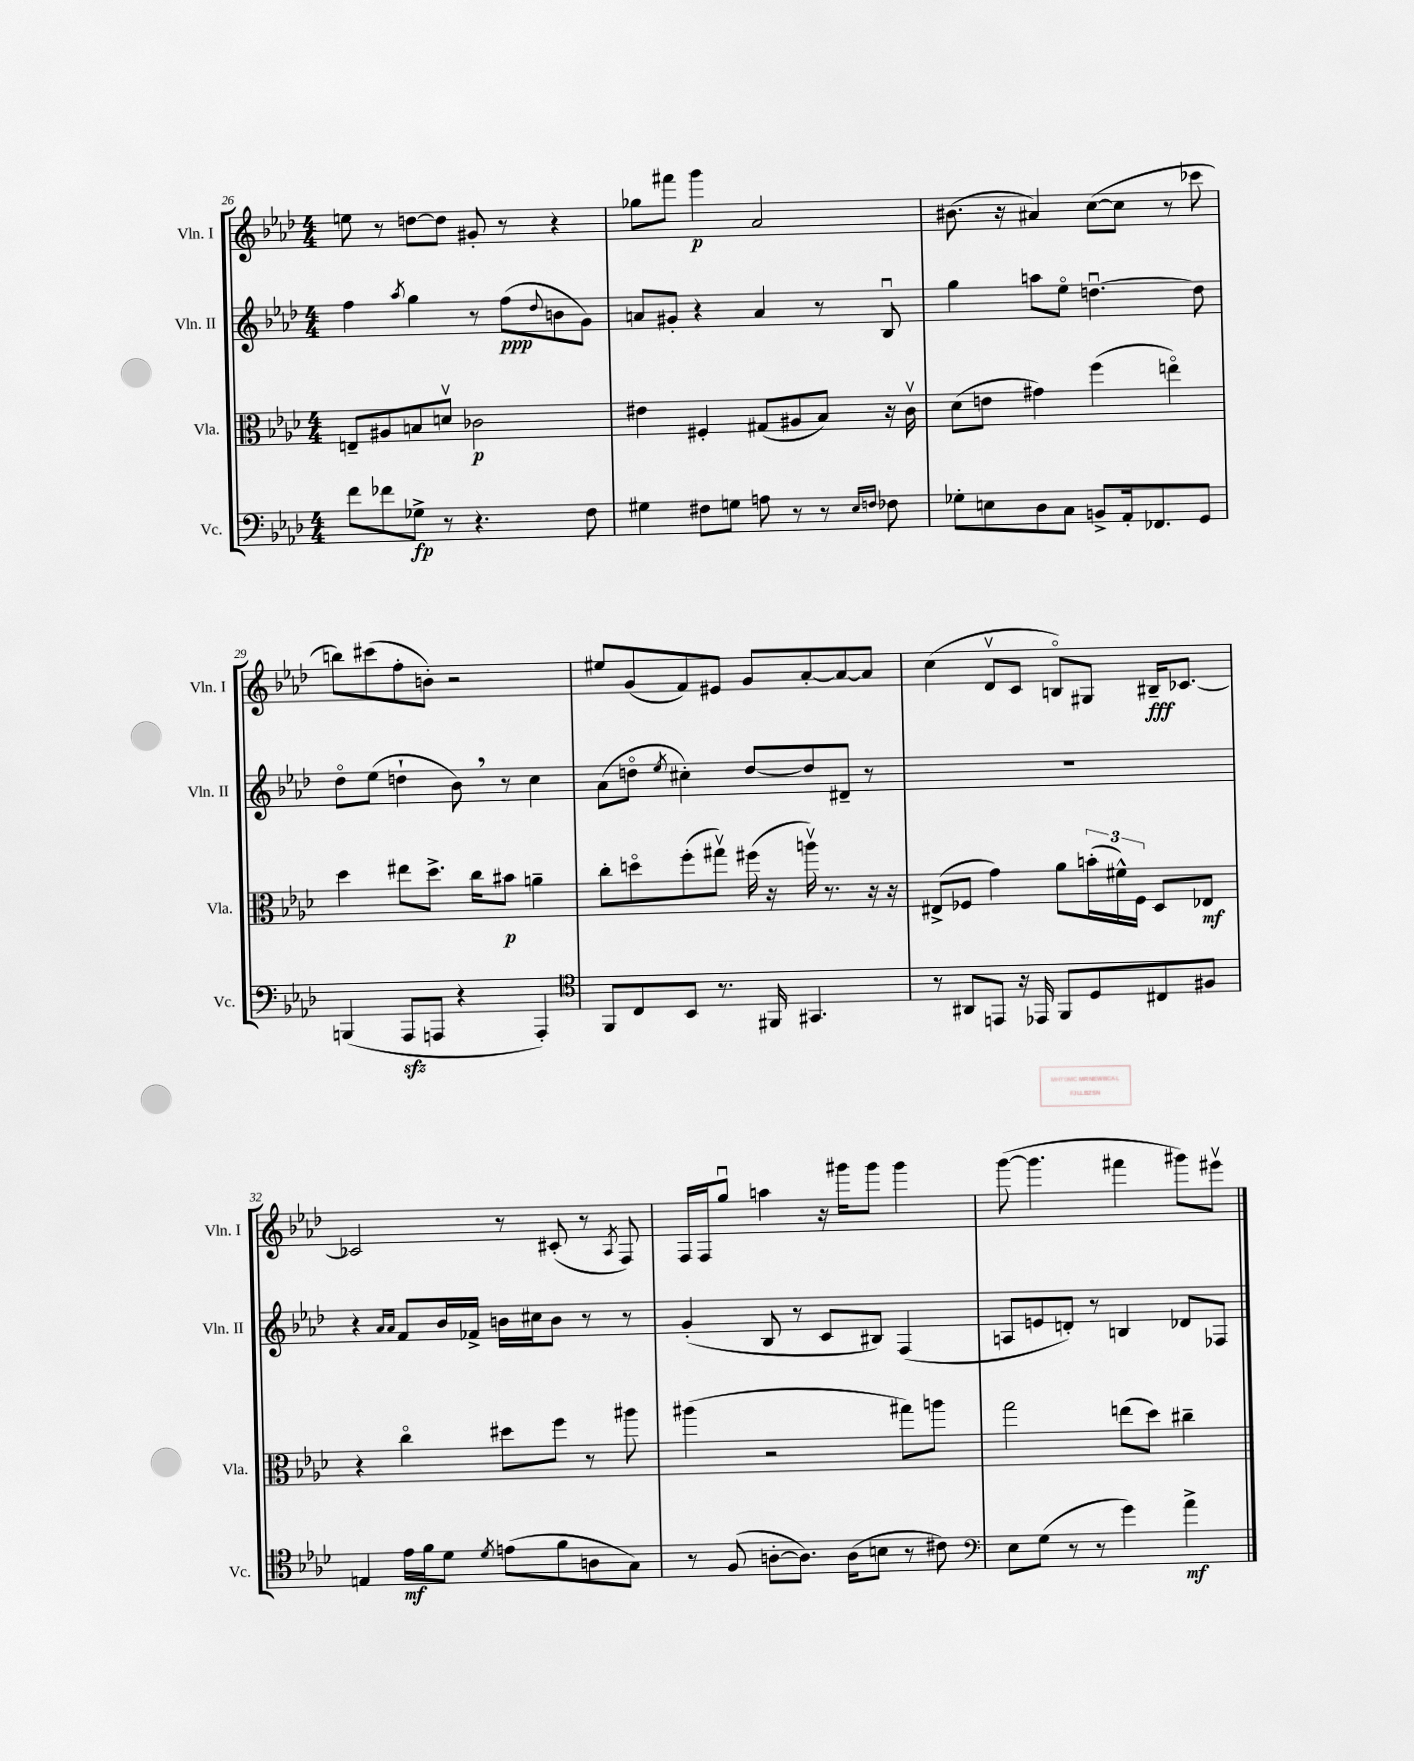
<<
\new StaffGroup <<
\new Staff = "s0" \with { instrumentName = "Vln. I" shortInstrumentName = "Vln. I" } {
    \clef treble \key aes \major \numericTimeSignature \time 4/4
    e''8 r8 d''8~ d''8 gis'8-. r8 r4 |
    ges''8 fis'''8 g'''4\p aes'2 |
    bis'8.( r16 ais'4) c''8~( c''8 r8 ces'''8 |
    b''8) cis'''8( f''8-. b'8-.) r2 |
    eis''8 g'8( f'8) eis'8 g'8 aes'8~-. aes'8~ aes'8 |
    c''4( des'8\upbow c'8 b8\flageolet) gis8 bis16--\fff ces'8.~ |
    ces'2 r8 cis'8-.( r8 \acciaccatura { aes8 } f8) |
    f16 f16 g''8\downbow a''4 r16 gis'''16 gis'''8 gis'''4 |
    g'''8~( g'''4. fis'''4 gis'''8) eis'''8\upbow \bar "|." |
}
\new Staff = "s1" \with { instrumentName = "Vln. II" shortInstrumentName = "Vln. II" } {
    \clef treble \key aes \major \numericTimeSignature \time 4/4
    f''4 \acciaccatura { aes''8 } g''4 r8 f''8\ppp( \appoggiatura { des''8 } b'8 g'8) |
    a'8 gis'8-. r4 a'4 r8 bes8\downbow |
    g''4 a''8 ees''8\flageolet d''4.~\downbow d''8 |
    des''8\flageolet ees''8( d''4-! bes'8) \breathe r8 c''4 |
    aes'8( d''8\flageolet \acciaccatura { ees''8 } cis''4-.) d''8~ d''8 dis'8-- r8 |
    R1 |
    r4 \grace { aes'16 aes'16 } f'8 bes'16 fes'16-> b'16 cis''16 b'8 r8 r8 |
    g'4-.( bes8 r8 c'8 bis8) f4( |
    a8 e'8 d'8-.) r8 b4 des'8 fes8 \bar "|." |
}
\new Staff = "s2" \with { instrumentName = "Vla." shortInstrumentName = "Vla." } {
    \clef alto \key aes \major \numericTimeSignature \time 4/4
    e8-- ais8 b8 d'8\upbow ces'2\p |
    eis'4 fis4-. gis8( ais8 bes8) r16 c'16\upbow |
    des'8( e'8 gis'4) f''4( e''4\flageolet) |
    des''4 eis''8 des''8.-> c''16 bis'8\p a'4-- |
    c''8-. d''8\flageolet f''8-.( gis''8\upbow) fis''16( r16 a''16\upbow) r8. r16 r16 |
    eis8->( fes8 g'4) aes'8 \tuplet 3/2 { b'16-.( fis'16-^) fes16 } des8 ees8\mf |
    r4 c''4\flageolet dis''8 f''8 r8 ais''8 |
    ais''4( r2 gis''8) a''8 |
    g''2 e''8( des''8) cis''4-- \bar "|." |
}
\new Staff = "s3" \with { instrumentName = "Vc." shortInstrumentName = "Vc." } {
    \clef bass \key aes \major \numericTimeSignature \time 4/4
    f'8 fes'8 ges8->\fp r8 r4. f8 |
    gis4 fis8 g8 a8 r8 r8 \grace { ees16 f16 } fes8 |
    ges8-. e8 des8 c8 b,8-> aes,16-. fes,8. g,8 |
    b,,4( aes,,8\sfz a,,8 r4 a,,4-.) |
    \clef tenor f,8 c8 bes,8 r8. fis,16 gis,4. |
    r8 ais,8 e,8 r16 ees,16 f,8 des8 cis8 fis8 |
    e4 ees'16\mf f'16 des'8 \acciaccatura { des'8 } e'8( f'8 a8 g8) |
    r8 f8( a8~-. a8.) a16( b8 r8 cis'8) |
    \clef bass ees8 g8( r8 r8 g'4) aes'4->\mf \bar "|." |
}
>>
>>
\layout { \context { \Score currentBarNumber = #26 } }
